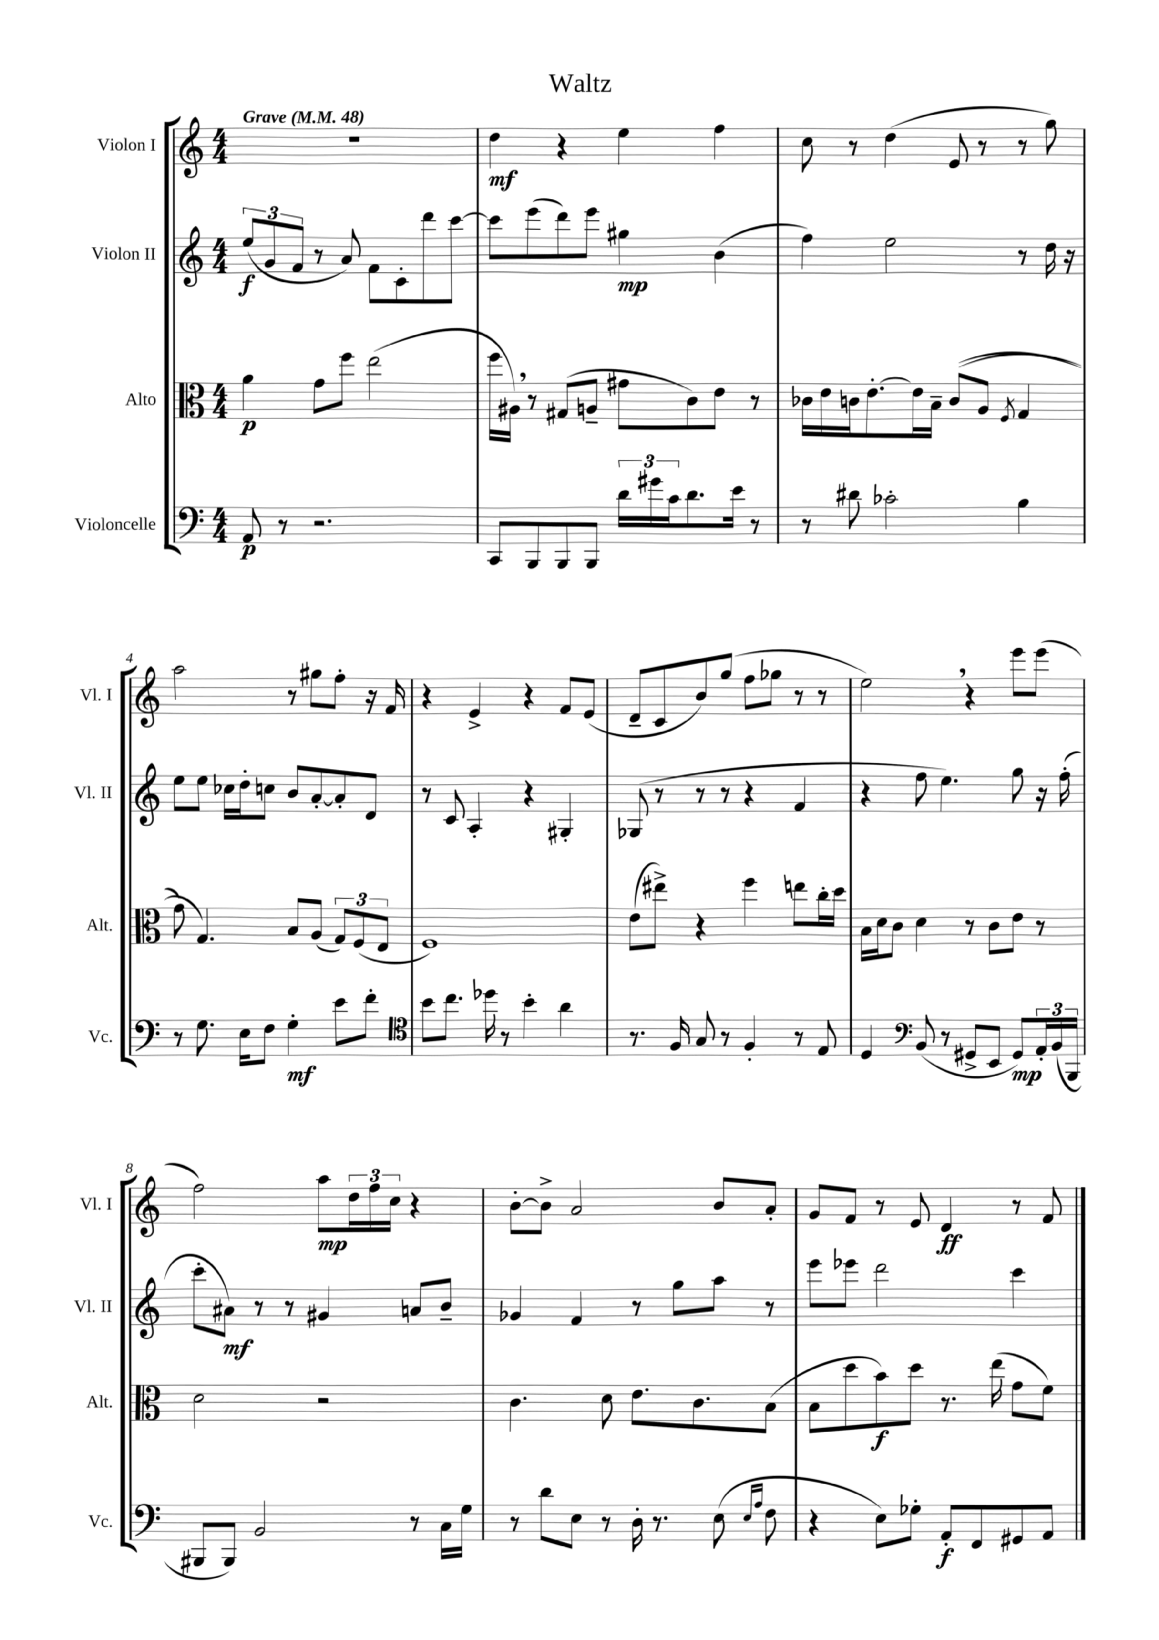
\header { title = "Waltz" }
<<
\new StaffGroup <<
\new Staff = "s0" \with { instrumentName = "Violon I" shortInstrumentName = "Vl. I" } {
    \clef treble \key c \major \numericTimeSignature \time 4/4 \tempo "Grave" 4 = 48
    R1 |
    d''4\mf r4 e''4 f''4 |
    c''8 r8 d''4( e'8 r8 r8 g''8) |
    a''2 r8 gis''8 f''8-. r16 f'16 |
    r4 e'4-> r4 f'8 e'8( |
    d'8-- c'8 b'8) g''8( f''8 ges''8 r8 r8 |
    e''2) \breathe r4 e'''8 e'''8( |
    f''2) a''8\mp \tuplet 3/2 { d''16 f''16 c''16 } r4 |
    b'8~-. b'8-> a'2 b'8 a'8-. |
    g'8 f'8 r8 e'8 d'4\ff r8 f'8 \bar "|." |
}
\new Staff = "s1" \with { instrumentName = "Violon II" shortInstrumentName = "Vl. II" } {
    \clef treble \key c \major \numericTimeSignature \time 4/4
    \tuplet 3/2 { e''8\f( g'8 f'8 } r8 a'8) f'8 c'8-. d'''8 c'''8~ |
    c'''8 e'''8( d'''8) e'''8 gis''4\mp b'4( |
    f''4) e''2 r8 d''16 r16 |
    e''8 e''8 ces''16 d''16-. c''8 b'8 a'8~-. a'8-. d'8 |
    r8 c'8 a4-. r4 gis4-. |
    ges8( r8 r8 r8 r4 f'4 |
    r4 f''8 e''4.) g''8 r16 f''16-.( |
    c'''8-. ais'8\mf) r8 r8 gis'4 a'8 b'8-- |
    ges'4 f'4 r8 g''8 a''8 r8 |
    e'''8 ees'''8 d'''2 c'''4 \bar "|." |
}
\new Staff = "s2" \with { instrumentName = "Alto" shortInstrumentName = "Alt." } {
    \clef alto \key c \major \numericTimeSignature \time 4/4
    a'4\p g'8 f''8 e''2( |
    f''16 ais16) \breathe r8 gis8( a8-- gis'8 c'8) e'8 r8 |
    ces'16 e'16 c'16 e'8.~-. e'16 b16-- c'8(\( a8 \acciaccatura { f8 } g4 |
    g'8) g4.\) b8 a8( \tuplet 3/2 { g8) f8( e8 } |
    f1) |
    e'8( eis''8->) r4 f''4 e''8 c''16-. d''16 |
    b16 d'16 c'8 d'4 r8 c'8 e'8 r8 |
    d'2 r2 |
    c'4. d'8 e'8. c'8. b8( |
    b8 d''8 b'8\f) d''8 r8. e''16( g'8 f'8) \bar "|." |
}
\new Staff = "s3" \with { instrumentName = "Violoncelle" shortInstrumentName = "Vc." } {
    \clef bass \key c \major \numericTimeSignature \time 4/4
    a,8\p r8 r2. |
    c,8 b,,8 b,,8 b,,8 \tuplet 3/2 { d'16 gis'16 c'16 } d'8. e'16 r8 |
    r8 dis'8 ces'2-. b4 |
    r8 g8. e16 f8 g4-.\mf e'8 f'8-. |
    \clef tenor b'8 c''8. des''16 r8 b'4-. a'4 |
    r8. f16 g8 r8 f4-. r8 e8 |
    d4 \clef bass b,8( r8 gis,8-> e,8 gis,8\mp) \tuplet 3/2 { a,16-. b,16( b,,16 } |
    bis,,8 bis,,8) b,2 r8 c16 g16 |
    r8 d'8 e8 r8 d16-. r8. e8( \grace { e16 a16 } f8 |
    r4 e8) ges8-. a,8-.\f f,8 gis,8 a,8 \bar "|." |
}
>>
>>
